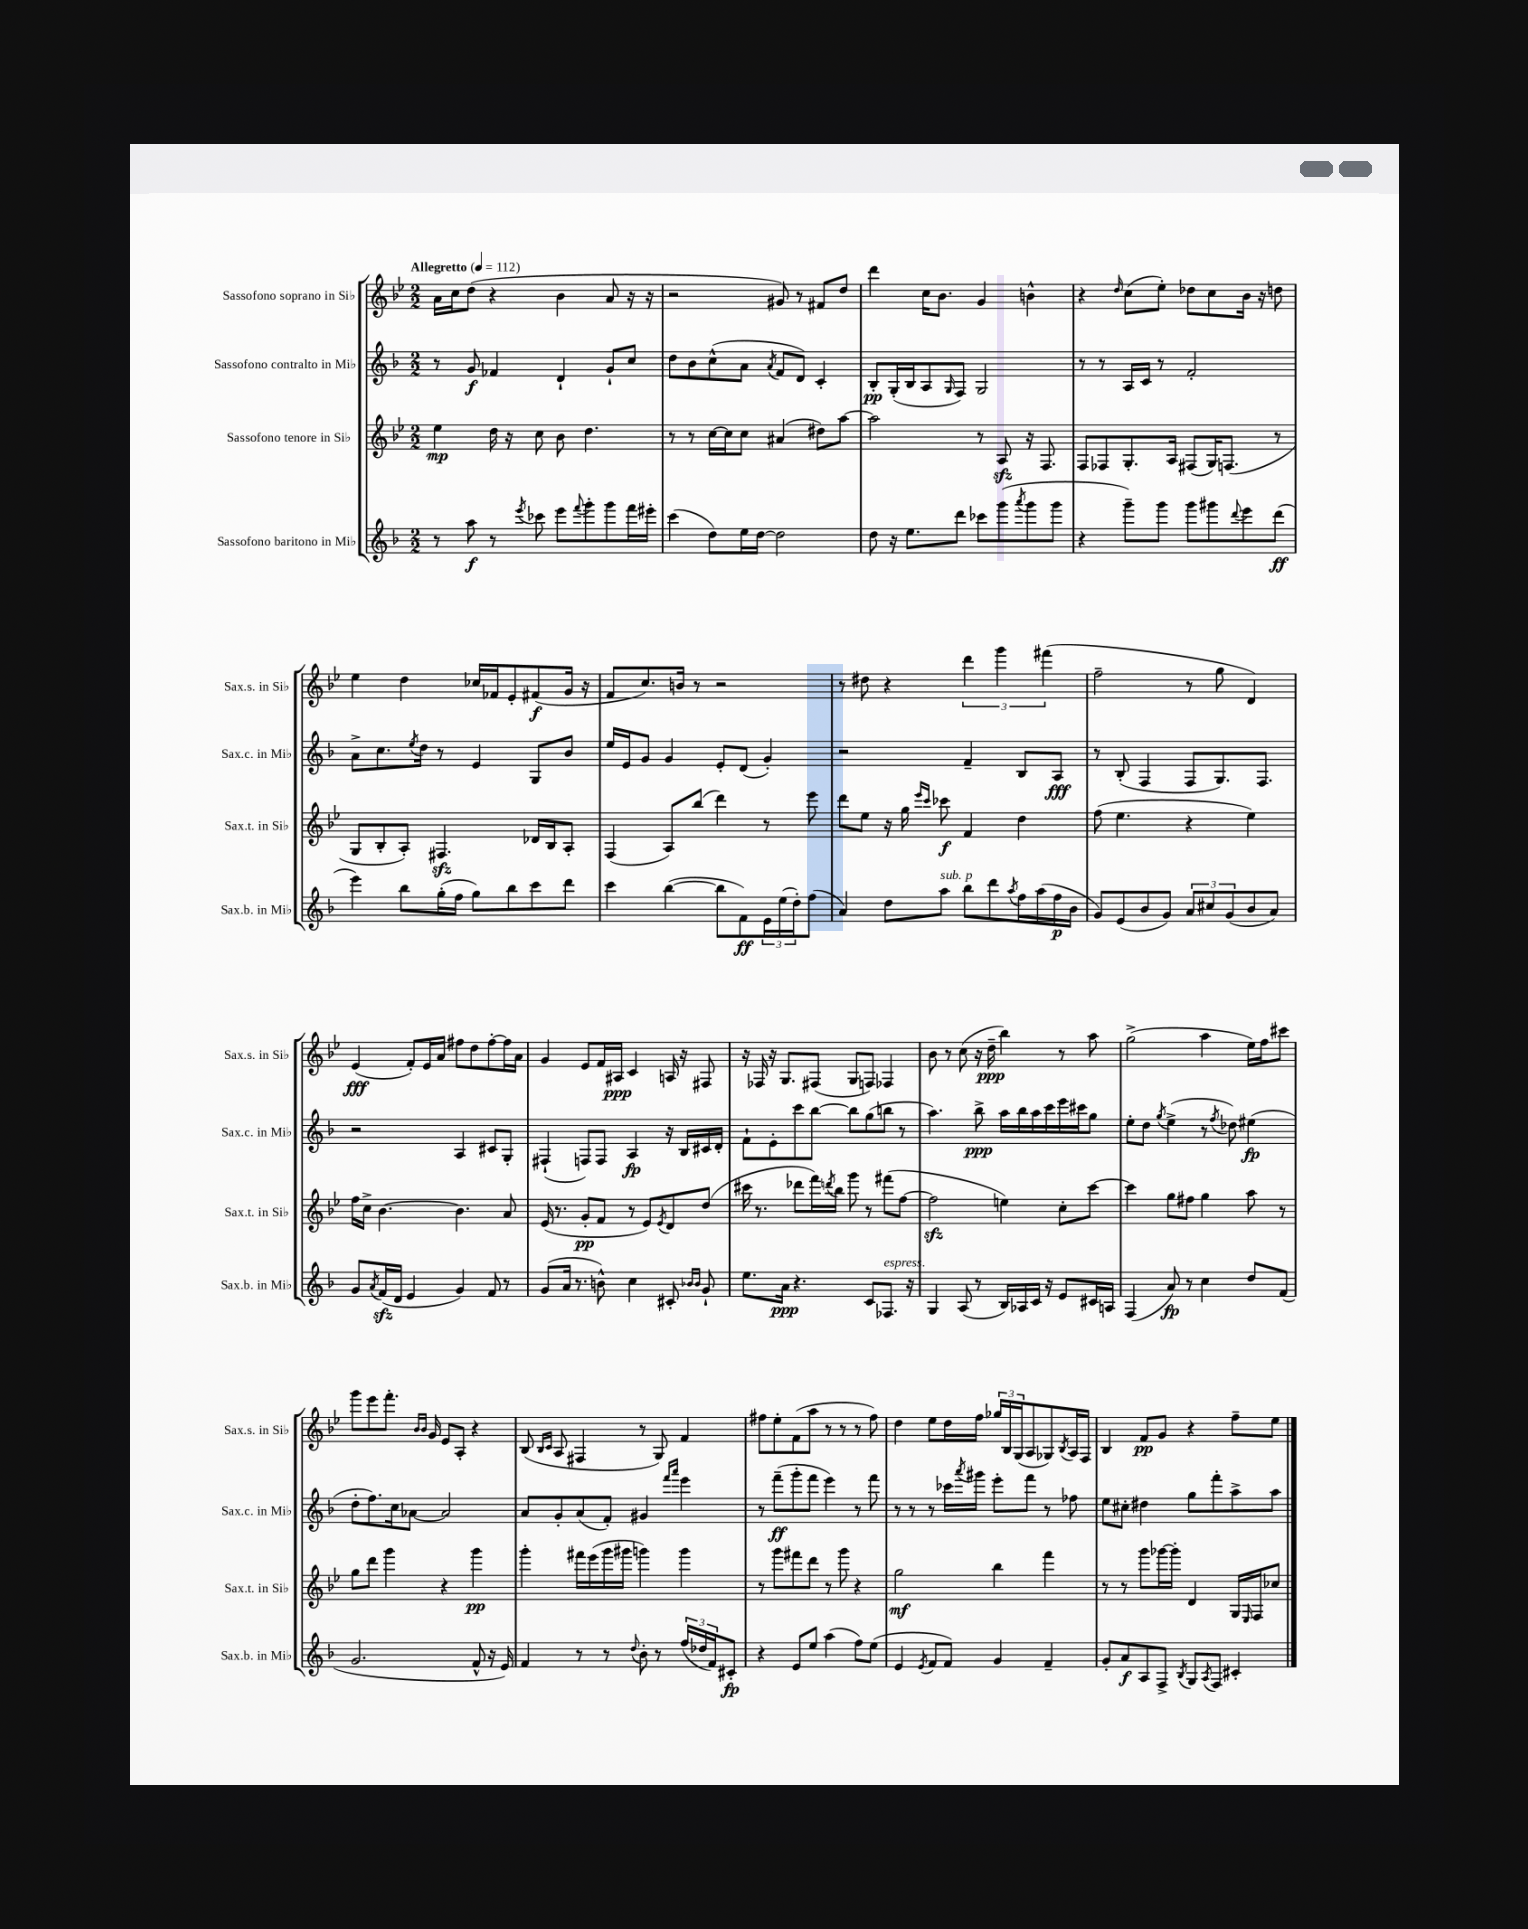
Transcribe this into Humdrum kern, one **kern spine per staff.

**kern	**dynam	**kern	**dynam	**kern	**dynam	**kern	**dynam
*part4	*part4	*part3	*part3	*part2	*part2	*part1	*part1
*staff4	*staff4	*staff3	*staff3	*staff2	*staff2	*staff1	*staff1
*I"Sassofono baritono in Mi♭	*	*I"Sassofono tenore in Si♭	*	*I"Sassofono contralto in Mi♭	*	*I"Sassofono soprano in Si♭	*
*I'Sax.b. in Mi♭	*	*I'Sax.t. in Si♭	*	*I'Sax.c. in Mi♭	*	*I'Sax.s. in Si♭	*
*clefG2	*	*clefG2	*	*clefG2	*	*clefG2	*
*k[b-]	*	*k[b-e-]	*	*k[b-]	*	*k[b-e-]	*
*M2/2	*	*M2/2	*	*M2/2	*	*M2/2	*
*MM112	*	*MM112	*	*MM112	*	*MM112	*
=1	=1	=1	=1	=1	=1	=1	=1
!	!	!	!	!	!	!LO:TX:a:B:t=Allegretto	!
8r	.	4ee-\	mp	8r	.	16a\LL	.
.	.	.	.	.	.	16cc\J	.
8aa\	f	.	.	8g/	f	(8dd\J	.
8r	.	16dd\	.	4f-X/	.	4r	.
.	.	16r	.	.	.	.	.
8qeee/	.	.	.	.	.	.	.
8ccc-X\	.	8cc\	.	.	.	.	.
8eee\L	.	8b-\	.	4d`/	.	4b-\	.
8qqfff/	.	.	.	.	.	.	.
8ggg'\	.	4.dd\	.	.	.	.	.
8ggg\	.	.	.	8g`/L	.	8a/	.
16fff\L	.	.	.	8cc/J	.	16r	.
16eee#X'\JJ	.	.	.	.	.	16r	.
=2	=2	=2	=2	=2	=2	=2	=2
(4ccc\	.	8r	.	8dd\L	.	2r	.
.	.	8r	.	8b-\	.	.	.
8dd\L)	.	[16cc\LL	.	(8cc^^\	.	.	.
.	.	16cc\J]	.	.	.	.	.
16ee\L	.	8cc\J	.	8a\J	.	.	.
[16dd\JJ	.	.	.	.	.	.	.
.	.	.	.	8qa/	.	.	.
2dd\]	.	(4a#X/	.	8f/L	.	8g#X/)	.
.	.	.	.	8d/J)	.	8r	.
.	.	8dd#X\L)	.	4c'/	.	8f#X/L	.
.	.	[8aa\J	.	.	.	8dd/J	.
=3	=3	=3	=3	=3	=3	=3	=3
8dd\	.	2aa\]	.	8B-'/L	pp	4ddd\	.
16r	.	.	.	(16G'/L	.	.	.
8.ee\L	.	.	.	16B-/J	.	.	.
.	.	.	.	8A/	.	16cc\KL	.
.	.	.	.	.	.	8.b-\J	.
.	.	.	.	16qqG/	.	.	.
8ddd\J	.	.	.	8F/J)	.	.	.
8ccc-X\L	.	8r	.	2G/	.	4g/	.
(8ggg\	.	8Azz/	.	.	.	.	.
8qaaa/	.	.	.	.	.	.	.
8ggg\	.	16r	.	.	.	4bn^^\	.
.	.	8.F/	.	.	.	.	.
8ggg\J	.	.	.	.	.	.	.
=4	=4	=4	=4	=4	=4	=4	=4
4r	.	8F/L	.	8r	.	4r	.
.	.	8F-X/	.	8r	.	.	.
.	.	.	.	.	.	16qqdd/	.
8ggg~\L)	.	8.G'/	.	16A/LL	.	(8cc\L	.
.	.	.	.	16c/JJ	.	.	.
8ggg\J	.	.	.	8r	.	8ee-'\J)	.
.	.	16A/Jk	.	.	.	.	.
8ggg\L	.	(8F#X/L	.	2f'/	.	8dd-X\L	.
8ggg#X\	.	16G/K)	.	.	.	8cc\	.
.	.	(8.Fn/J	.	.	.	.	.
8qqddd/	.	.	.	.	.	.	.
8eee\	.	.	.	.	.	16b-\Jk	.
.	.	.	.	.	.	16r	.
(8ddd\J	ff	8r	.	.	.	8ddn\	.
!!LO:LB:g=z
=5	=5	=5	=5	=5	=5	=5	=5
4eee\)	.	8G/L	.	8a^\L	.	4ee-\	.
.	.	8B-'/	.	8.cc\	.	.	.
8bb-\L	.	8A'/J)	.	.	.	4dd\	.
.	.	.	.	8qee/	.	.	.
.	.	.	.	16dd\Jk	.	.	.
(16gg'\L	.	4.F#Xzz/	.	8r	.	.	.
16ff\JJ	.	.	.	.	.	.	.
8gg\L)	.	.	.	4e/	.	16cc-X/LL	.
.	.	.	.	.	.	16f-X/J	.
8bb-\	.	.	.	.	.	8e-'/	.
8ccc\	.	16d-X/LL	.	8G/L	.	(8f#X/	f
.	.	16B-/J	.	.	.	.	.
8ddd\J	.	8A'/J	.	8b-/J	.	16g/Jk	.
.	.	.	.	.	.	16r	.
=6	=6	=6	=6	=6	=6	=6	=6
4ccc\	.	(4F/	.	16ee/LL	.	8f/L	.
.	.	.	.	16e/J	.	.	.
.	.	.	.	8g/J	.	8.cc/)	.
([4bb-\	.	8A/L)	.	4g/	.	.	.
.	.	.	.	.	.	16bn/Jk	.
.	.	(8bb-/J	.	.	.	8r	.
8bb-\L]	.	4ddd\)	.	8e'/L	.	2r	.
8f\)	ff	.	.	(8d/J	.	.	.
24e\L	.	8r	.	4g'/)	.	.	.
(24ee\	.	.	.	.	.	.	.
24dd'\J)	.	.	.	.	.	.	.
(8ff\J	.	8eee-\	.	.	.	.	.
=7	=7	=7	=7	=7	=7	=7	=7
4a/)	.	8ddd\L	.	2r	.	8r	.
.	.	8ee-\J	.	.	.	8dd#X\	.
8dd\L	.	16r	.	.	.	4r	.
.	.	16gg\	.	.	.	.	.
.	.	16qqeee-/LL	.	.	.	.	.
.	.	16qqccc/JJ	.	.	.	.	.
!LO:TX:a:i:t=sub. p	!	!	!	!	!	!	!
8aa\J	.	8ccc-X\	f	.	.	.	.
8bb-\L	.	4f/	.	4f~/	.	6ddd\	.
8ddd\	.	.	.	.	.	.	.
.	.	.	.	.	.	6ggg\	.
8qaa/	.	.	.	.	.	.	.
16ff\L	.	4dd\	.	8B-/L	.	.	.
(16aa\	.	.	.	.	.	.	.
.	.	.	.	.	.	(6fff#X\	.
16ff\	p	.	.	8A/J	fff	.	.
16b-\JJ	.	.	.	.	.	.	.
=8	=8	=8	=8	=8	=8	=8	=8
8g/L)	.	(8ff\	.	8r	.	2ff~\	.
(8e/	.	4.ee-\	.	(8B-'/	.	.	.
8b-/	.	.	.	4F/	.	.	.
8g/J)	.	.	.	.	.	.	.
12a/L	.	4r	.	8F/L	.	8r	.
12cc#X/	.	.	.	.	.	.	.
.	.	.	.	8.G/)	.	8gg\	.
(12g/	.	.	.	.	.	.	.
8b-/	.	4ee-\)	.	.	.	4d/)	.
.	.	.	.	8.F/J	.	.	.
8a/J)	.	.	.	.	.	.	.
!!LO:LB:g=z
=9	=9	=9	=9	=9	=9	=9	=9
8g/L	.	16ff\LL	.	2r	.	(4e-/	fff
.	.	16cc^\JJ	.	.	.	.	.
8qa/	.	.	.	.	.	.	.
(16fzz/L	.	[4.b-\	.	.	.	.	.
16d/JJ	.	.	.	.	.	.	.
4e/	.	.	.	.	.	8f'/L)	.
.	.	.	.	.	.	16e-/L	.
.	.	.	.	.	.	16a/JJ	.
4g/)	.	4.b-\]	.	4A/	.	8ff#X\L	.
.	.	.	.	.	.	8dd\	.
8f/	.	.	.	8c#X/L	.	[8ff#'\	.
8r	.	8a/	.	8G'/J	.	16ff#\L]	.
.	.	.	.	.	.	16a\JJ	.
=10	=10	=10	=10	=10	=10	=10	=10
(8g/L	.	(16e-/	.	(4F#X`/	.	4g/	.
.	.	8.r	.	.	.	.	.
16a/Jk	.	.	.	.	.	.	.
8.r	.	.	.	.	.	.	.
.	.	8g'/L	pp	8Fn/L)	.	8e-/L	.
8bn^^\)	.	8f/J	.	8F/J	.	16f/L	.
.	.	.	.	.	.	16A#X/JJ	ppp
4cc\	.	8r	.	4A/	fp	4c/	.
.	.	8e-/L)	.	.	.	.	.
.	.	8qe-/	.	.	.	.	.
8c#X'/	.	8d/	.	16r	.	16An/	.
.	.	.	.	16B-/LL	.	16r	.
16qqb-X/LL	.	.	.	.	.	.	.
16qqb-/JJ	.	.	.	.	.	.	.
8g`/	.	(8dd/J	.	16c#X/	.	8F#X/	.
.	.	.	.	16d'/JJ	.	.	.
=11	=11	=11	=11	=11	=11	=11	=11
8.ee\L	.	16ccc#X\	.	8f`\L	.	16r	.
.	.	8.r	.	.	.	16F-X/	.
.	.	.	.	8e'\	.	16r	.
16a\Jk	ppp	.	.	.	.	8.G/L	.
4.r	.	8ddd-X\L	.	8ccc\	.	.	.
.	.	16fff\L)	.	[8bb-\J	.	(8F#X/J	.
.	.	8qdddn/	.	.	.	.	.
.	.	16bb-\JJ	.	.	.	.	.
.	.	8ggg\	.	8bb-\L]	.	8G/L	.
8c/L	.	8r	.	(8gg\	.	8Fn/J)	.
!LO:TX:a:i:t=espress.	!	!	!	!	!	!	!
8.F-X/J	.	(8fff#X\L	.	8bbn\J	.	4F-X/	.
.	.	[8ff\J	.	8r	.	.	.
16r	.	.	.	.	.	.	.
=12	=12	=12	=12	=12	=12	=12	=12
4G/	.	2ffzz\]	.	4.aa\)	.	8b-\	.
.	.	.	.	.	.	8r	.
(8A/	.	.	.	.	.	(8cc\	.
8r	.	.	.	8bb-^\	ppp	16r	.
.	.	.	.	.	.	16dd~\	ppp
16B-/LL)	.	4een\)	.	16aa\LL	.	4bb-\)	.
16A-X/	.	.	.	16bb-\	.	.	.
16c/JJ	.	.	.	16aa\	.	.	.
16r	.	.	.	16ccc\	.	.	.
8e/L	.	8cc'\L	.	16eee\	.	8r	.
.	.	.	.	16ccc#X\J	.	.	.
16c#X/L	.	[8ccc\J	.	8gg\J	.	8aa\	.
16An/JJ	.	.	.	.	.	.	.
=13	=13	=13	=13	=13	=13	=13	=13
(4F/	.	4ccc\]	.	8ee'\L	.	(2gg^\	.
.	.	.	.	8dd\J	.	.	.
.	.	.	.	8qgg/	.	.	.
8a/)	fp	8gg\L	.	(4ee^\	.	.	.
8r	.	8ff#X\J	.	.	.	.	.
4cc\	.	4gg\	.	8r	.	4aa\	.
.	.	.	.	8qff/	.	.	.
.	.	.	.	8dd-X\)	.	.	.
8dd/L	.	8aa\	.	(4ee#X\	fp	16ee-\LL)	.
.	.	.	.	.	.	16ff\J	.
(8f/J	.	8r	.	.	.	8ccc#X\J	.
!!LO:LB:g=z
=14	=14	=14	=14	=14	=14	=14	=14
2.g/	.	8gg\L	.	8dd'\L	.	8ggg\L	.
.	.	8ddd\J	.	8.ff\)	.	8eee-\	.
.	.	4ggg\	.	.	.	8.fff'\J	.
.	.	.	.	16cc\k	.	.	.
.	.	.	.	[8a-X\J	.	.	.
.	.	.	.	.	.	16qqb-/LL	.
.	.	.	.	.	.	16qqb-/JJ	.
.	.	.	.	.	.	16g/	.
.	.	4r	.	2a-/]	.	8e-/L	.
.	.	.	.	.	.	8A'/J	.
8f^^/	.	4ggg\	pp	.	.	4r	.
16r	.	.	.	.	.	.	.
16e/)	.	.	.	.	.	.	.
=15	=15	=15	=15	=15	=15	=15	=15
4f/	.	4ggg'\	.	8a/L	.	(8B-/	.
.	.	.	.	.	.	16qqB-/LL	.
.	.	.	.	.	.	16qqc/JJ	.
.	.	.	.	8g'/	.	8A/	.
8r	.	16fff#X\LL	.	(8a/	.	4F#X/	.
.	.	(16eee-\	.	.	.	.	.
8r	.	16ggg\	.	8f'/J)	.	.	.
.	.	16ggg#X\JJ	.	.	.	.	.
8qqdd/	.	.	.	.	.	.	.
8b-'\	.	4gggn\)	.	4g#X/	.	8r	.
8r	.	.	.	.	.	8G/)	.
.	.	.	.	16qqfff/LL	.	.	.
.	.	.	.	16qqaaa/JJ	.	.	.
(24ff/LL	.	4ggg\	.	4eee\	.	4f/	.
24dd-X/	.	.	.	.	.	.	.
24f/J)	.	.	.	.	.	.	.
8c#X'/J	fp	.	.	.	.	.	.
=16	=16	=16	=16	=16	=16	=16	=16
4r	.	8r	.	8r	.	8ff#X\L	.
.	.	8ggg\L	.	(8fff~\L	ff	8ee-'\	.
8e/L	.	8fff#X\	.	8ggg'\	.	(8f\	.
8ee/J	.	8ddd\J	.	8fff\J	.	8aa\J	.
(4aa\	.	8r	.	4eee\)	.	8r	.
.	.	8ggg\	.	.	.	8r	.
8ff\L)	.	4r	.	8r	.	8r	.
(8ee\J	.	.	.	8fff\	.	8ff#\)	.
=17	=17	=17	=17	=17	=17	=17	=17
4e/	.	2gg\	mf	8r	.	4dd\	.
.	.	.	.	8r	.	.	.
8qe/	.	.	.	.	.	.	.
8f/L	.	.	.	8r	.	8ee-\L	.
8f/J)	.	.	.	16ccc-X\LL	.	16dd\L	.
.	.	.	.	8qaaa/	.	.	.
.	.	.	.	16ggg#X\JJ	.	16ff\JJ	.
4g/	.	4bb-\	.	8eee'\L	.	24gg-X/LL	.
.	.	.	.	.	.	24B-/	.
.	.	.	.	.	.	(24G/J	.
.	.	.	.	8fff\J	.	8A/	.
4f~/	.	4fff\	.	8r	.	8G-X/)	.
.	.	.	.	.	.	8qB-/	.
.	.	.	.	8ff-X\	.	16A/L	.
.	.	.	.	.	.	16F/JJ	.
=18	=18	=18	=18	=18	=18	=18	=18
8g'/L	.	8r	.	8ee\L	.	4B-/	.
8a/	f	8r	.	8cc#X'\J	.	.	.
8A/	.	8ggg\L	.	4dd#X\	.	8f/L	pp
8F^/J	.	[16ggg-X\L	.	.	.	8g/J	.
.	.	16ggg-'\JJ]	.	.	.	.	.
8qB-/	.	.	.	.	.	.	.
8G/L	.	4d/	.	8gg\L	.	4r	.
8qA/	.	.	.	.	.	.	.
8F/J	.	.	.	8fff'\	.	.	.
4c#X'/	.	16G/LL	.	8aa^\	.	8ff~\L	.
.	.	16qqE-/	.	.	.	.	.
.	.	16F/J	.	.	.	.	.
.	.	8cc-X/J	.	8aa\J	.	8ee-\J	.
==	==	==	==	==	==	==	==
*-	*-	*-	*-	*-	*-	*-	*-
